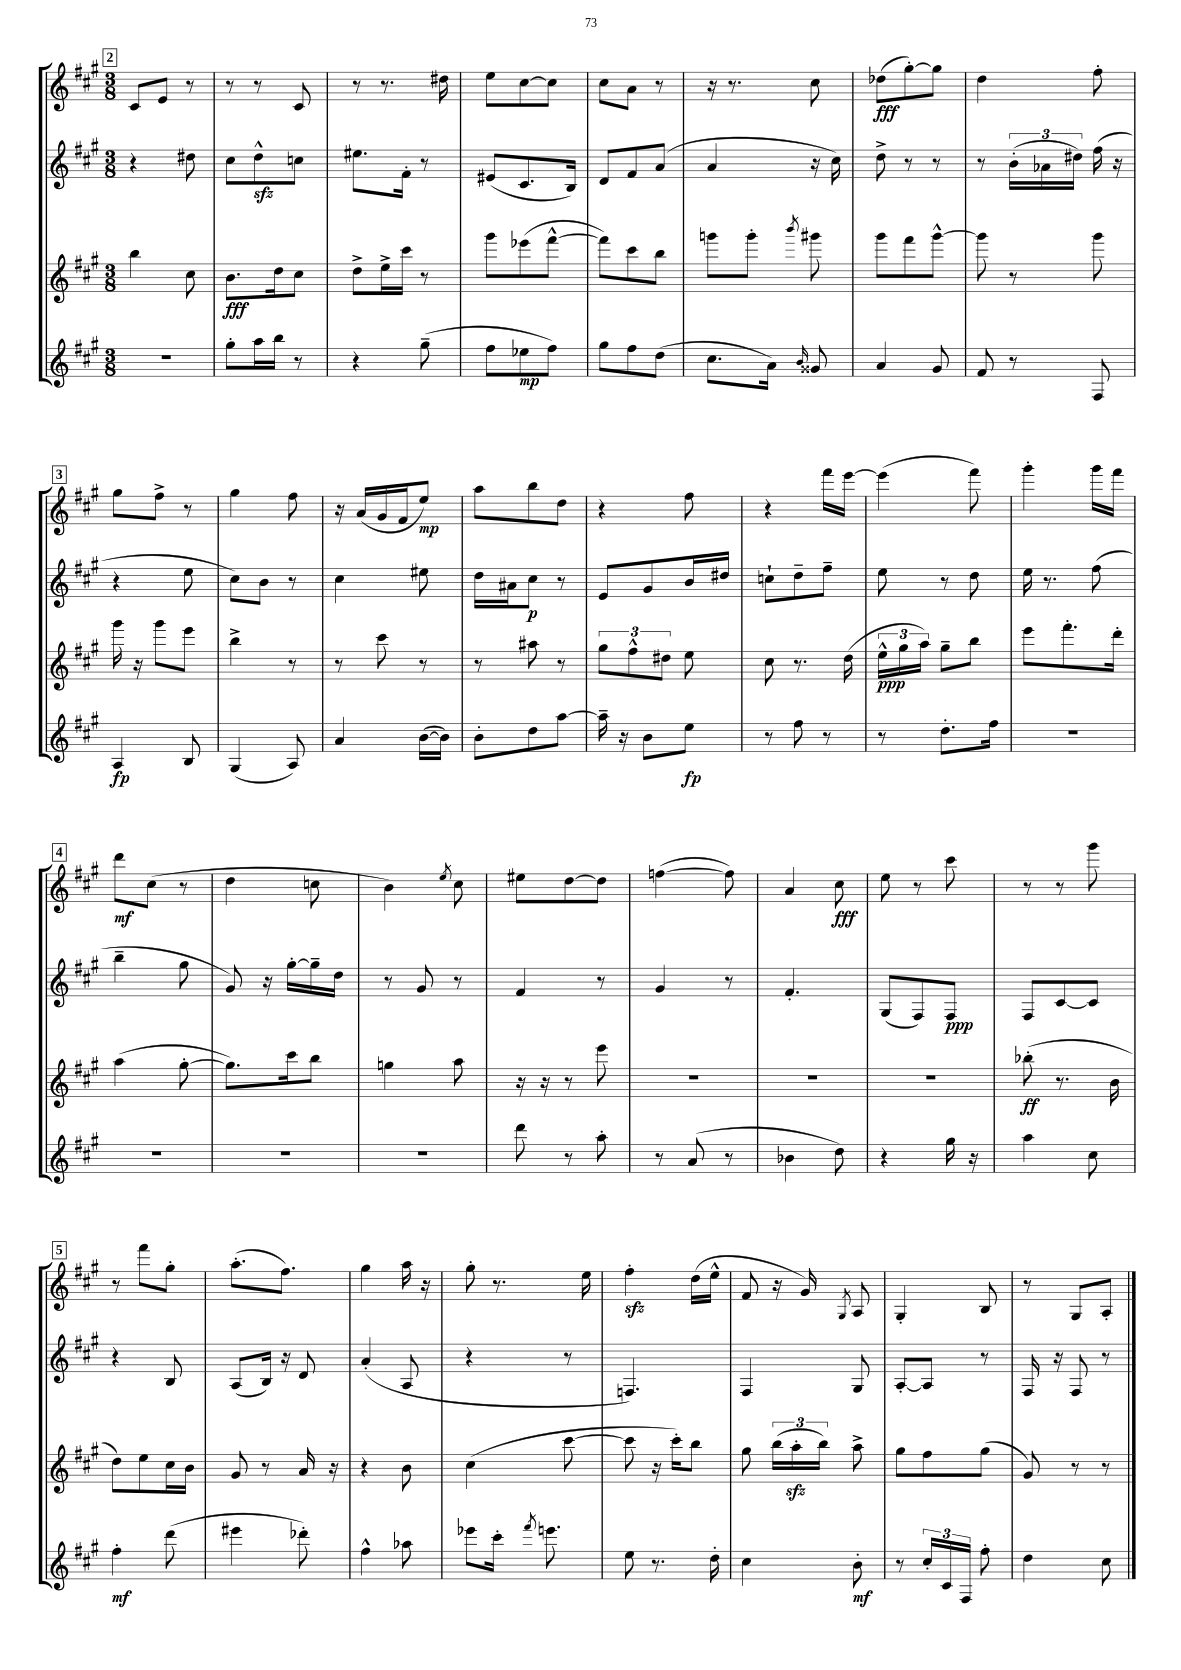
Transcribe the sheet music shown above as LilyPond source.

<<
\new StaffGroup <<
\new Staff = "s0" {
    \clef treble \key a \major \numericTimeSignature \time 3/8
    \autoBeamOff \mark \markup { \box "2" } cis'8[ e'8] r8 |
    r8 r8 cis'8 |
    r8 r8. dis''16 |
    e''8[ cis''8~ cis''8] |
    cis''8[ a'8] r8 |
    r16 r8. cis''8 |
    des''8[\fff( gis''8~-.) gis''8] |
    d''4 fis''8-. |
    \mark \markup { \box "3" } gis''8[ fis''8]-> r8 |
    gis''4 fis''8 |
    r16 a'16[( gis'16 fis'16 e''8]\mp) |
    a''8[ b''8 d''8] |
    r4 fis''8 |
    r4 fis'''16[ e'''16]~ |
    e'''4( fis'''8) |
    gis'''4-. gis'''16[ fis'''16] |
    \mark \markup { \box "4" } d'''8[\mf cis''8]( r8 |
    d''4 c''8 |
    b'4) \acciaccatura { e''8 } cis''8 |
    eis''8[ d''8~ d''8] |
    f''4~( f''8) |
    a'4 cis''8\fff |
    e''8 r8 cis'''8 |
    r8 r8 gis'''8 |
    \mark \markup { \box "5" } r8 fis'''8[ gis''8]-. |
    a''8.[-.( fis''8.]) |
    gis''4 a''16 r16 |
    gis''8-. r8. e''16 |
    fis''4-.\sfz d''16[( e''16]-^ |
    fis'8 r16 gis'16) \acciaccatura { gis8 } a8 |
    gis4-. b8 |
    r8 gis8[ a8]-. \bar "|." |
}
\new Staff = "s1" {
    \clef treble \key a \major \numericTimeSignature \time 3/8
    \autoBeamOff \mark \markup { \box "2" } r4 dis''8 |
    cis''8[ d''8-^\sfz c''8] |
    eis''8.[ fis'16]-. r8 |
    eis'8[( cis'8. b16]) |
    d'8[ fis'8 a'8]( |
    a'4 r16 cis''16) |
    d''8-> r8 r8 |
    r8 \tuplet 3/2 { b'16[-.( aes'16 dis''16]) } fis''16( r16 |
    \mark \markup { \box "3" } r4 e''8 |
    cis''8[) b'8] r8 |
    cis''4 eis''8 |
    d''16[ ais'16 cis''8]\p r8 |
    e'8[ gis'8 b'16 dis''16] |
    c''8[-! d''8-- fis''8]-- |
    e''8 r8 d''8 |
    e''16 r8. fis''8( |
    \mark \markup { \box "4" } b''4-- gis''8 |
    gis'8) r16 gis''16[~-. gis''16-- d''16] |
    r8 gis'8 r8 |
    fis'4 r8 |
    gis'4 r8 |
    fis'4.-. |
    gis8[( fis8) fis8]\ppp |
    fis8[ cis'8~ cis'8] |
    \mark \markup { \box "5" } r4 b8 |
    a8[( b16]) r16 d'8 |
    a'4-.( a8 |
    r4 r8 |
    f4.) |
    fis4 gis8 |
    a8[~-. a8] r8 |
    fis16 r16 fis8 r8 \bar "|." |
}
\new Staff = "s2" {
    \clef treble \key a \major \numericTimeSignature \time 3/8
    \autoBeamOff \mark \markup { \box "2" } b''4 cis''8 |
    b'8.[\fff d''16 cis''8] |
    d''8[-> e''16-> cis'''16] r8 |
    gis'''8[ ees'''8( fis'''8]~-^ |
    fis'''8[) cis'''8 b''8] |
    g'''8[ g'''8]-. \acciaccatura { b'''8 } gis'''8 |
    gis'''8[ fis'''8 gis'''8]~-^ |
    gis'''8 r8 gis'''8 |
    \mark \markup { \box "3" } gis'''16 r16 gis'''8[ e'''8] |
    b''4-> r8 |
    r8 cis'''8 r8 |
    r8 ais''8 r8 |
    \tuplet 3/2 { gis''8[ fis''8-^ dis''8] } e''8 |
    cis''8 r8. d''16( |
    \tuplet 3/2 { e''16[-^\ppp gis''16 a''16]) } gis''8[-- b''8] |
    e'''8[ fis'''8.-. d'''16]-. |
    \mark \markup { \box "4" } a''4( gis''8~-. |
    gis''8.[) cis'''16 b''8] |
    g''4 a''8 |
    r16 r16 r8 e'''8 |
    R4. |
    R4. |
    R4. |
    bes''8-.\ff( r8. b'16 |
    \mark \markup { \box "5" } d''8[) e''8 cis''16 b'16] |
    gis'8 r8 a'16 r16 |
    r4 b'8 |
    cis''4( cis'''8~ |
    cis'''8 r16 cis'''16[-.) b''8] |
    gis''8 \tuplet 3/2 { b''16[( a''16-.\sfz b''16]) } a''8-> |
    gis''8[ fis''8 gis''8]( |
    gis'8) r8 r8 \bar "|." |
}
\new Staff = "s3" {
    \clef treble \key a \major \numericTimeSignature \time 3/8
    \autoBeamOff \mark \markup { \box "2" } R4. |
    gis''8[-. a''16 b''16] r8 |
    r4 gis''8--( |
    fis''8[ ees''8\mp fis''8]) |
    gis''8[ fis''8 d''8]( |
    cis''8.[ a'16]) \grace { b'16 } gisis'8 |
    a'4 gis'8 |
    fis'8 r8 fis8 |
    \mark \markup { \box "3" } a4\fp b8 |
    gis4( a8) |
    a'4 b'16[~( b'16]) |
    b'8[-. d''8 a''8]~ |
    a''16-- r16 b'8[ e''8]\fp |
    r8 fis''8 r8 |
    r8 d''8.[-. fis''16] |
    R4. |
    \mark \markup { \box "4" } R4. |
    R4. |
    R4. |
    d'''8 r8 a''8-. |
    r8 a'8( r8 |
    bes'4 d''8) |
    r4 gis''16 r16 |
    a''4 cis''8 |
    \mark \markup { \box "5" } fis''4-.\mf d'''8( |
    eis'''4 des'''8-.) |
    fis''4-^ aes''8 |
    ees'''8[ cis'''16]-. \acciaccatura { fis'''8 } e'''8. |
    e''8 r8. d''16-. |
    cis''4 b'8-.\mf |
    r8 \tuplet 3/2 { cis''16[-. cis'16 fis16] } fis''8-. |
    d''4 cis''8 \bar "|." |
}
>>
>>
